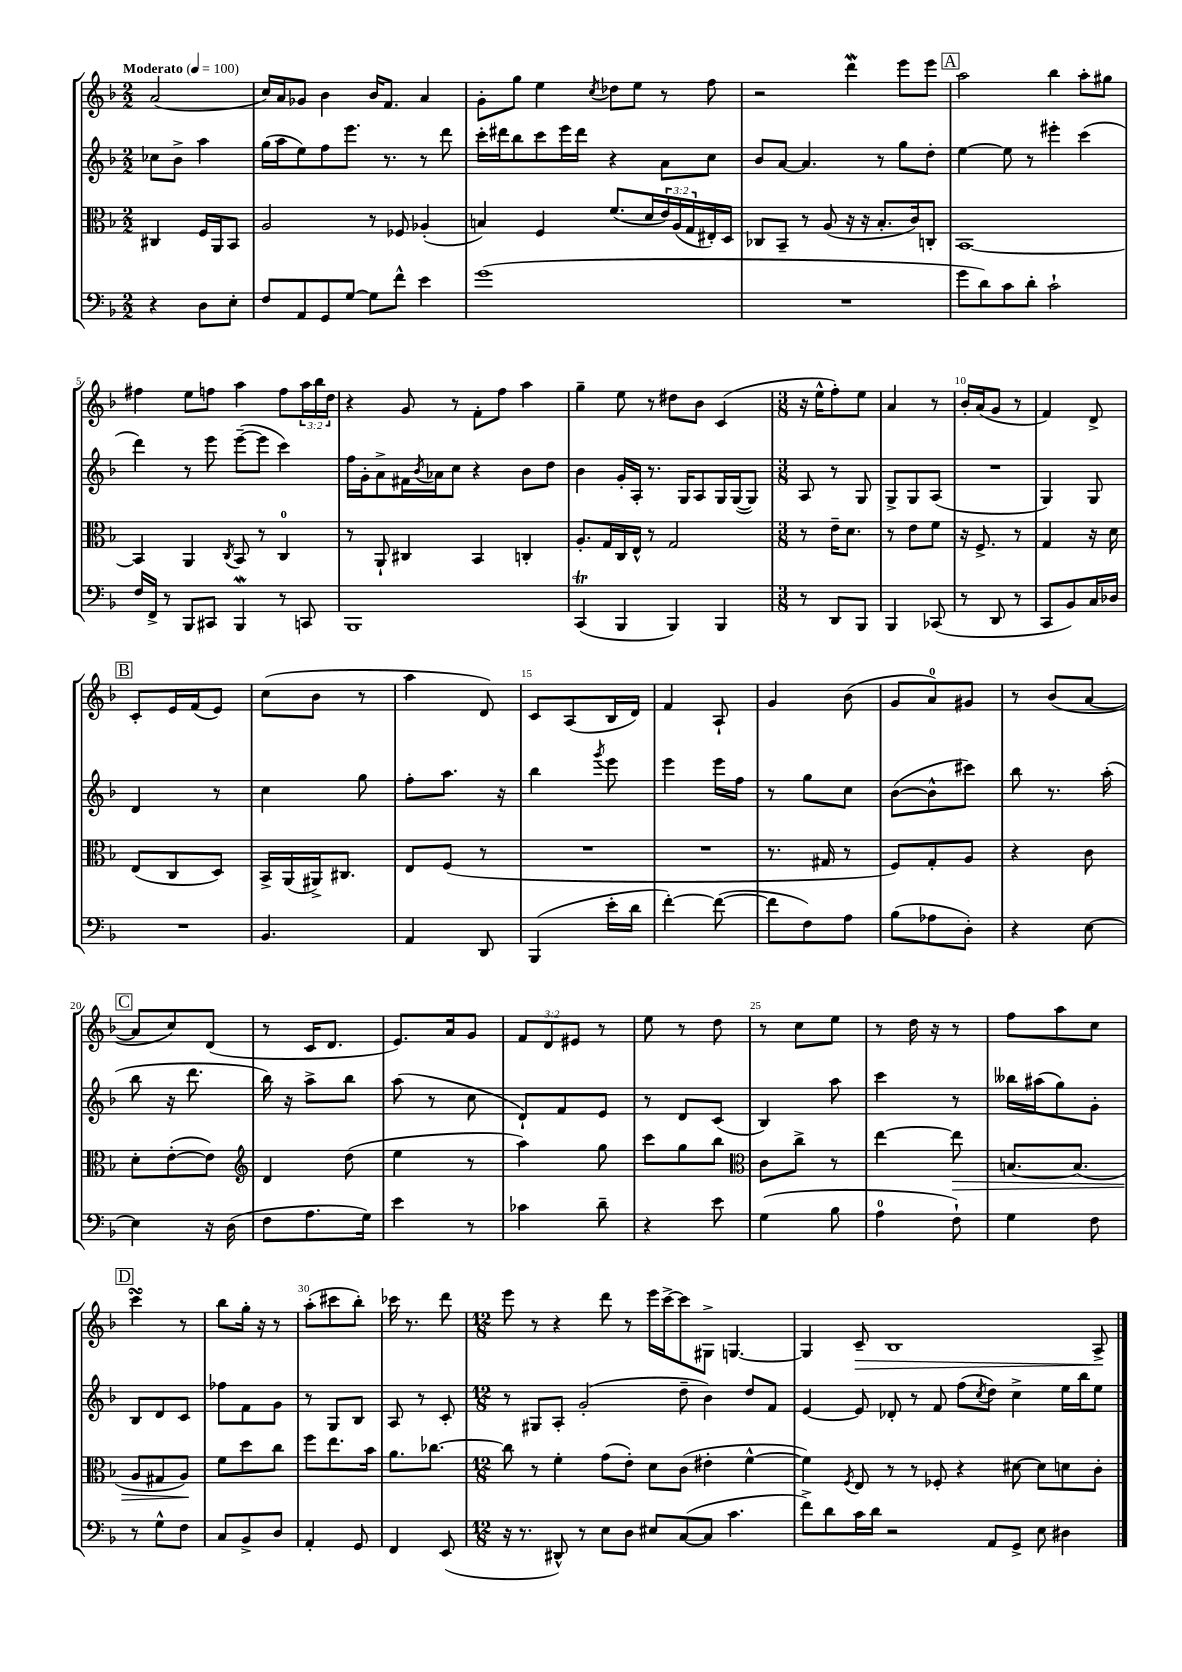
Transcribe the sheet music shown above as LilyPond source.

<<
\new StaffGroup <<
\new Staff = "s0" {
    \clef treble \key f \major \numericTimeSignature \time 2/2 \override Staff.TupletNumber.text = #tuplet-number::calc-fraction-text \partial 2 \tempo "Moderato" 4 = 100
    a'2( |
    c''16) a'16 ges'8 bes'4 bes'16 f'8. a'4 |
    g'8-. g''8 e''4 \acciaccatura { c''8 } des''8 e''8 r8 f''8 |
    r2 d'''4\mordent e'''8 e'''8 |
    \mark \markup { \box "A" } a''2 bes''4 a''8-. gis''8 |
    fis''4 e''8 f''8 a''4 f''8 \tuplet 3/2 { a''16 bes''16 d''16 } |
    r4 g'8 r8 f'8-. f''8 a''4 |
    g''4-- e''8 r8 dis''8 bes'8 c'4( |
    \numericTimeSignature \time 3/8 r16 e''16-^ f''8-.) e''8 |
    a'4 r8 |
    bes'16-. a'16( g'8 r8 |
    f'4) d'8-> |
    \mark \markup { \box "B" } c'8-. e'16 f'16( e'8) |
    c''8( bes'8 r8 |
    a''4 d'8) |
    c'8 a8( bes16 d'16) |
    f'4 a8-! |
    g'4 bes'8( |
    g'8 a'8-0) gis'8 |
    r8 bes'8( a'8~ |
    \mark \markup { \box "C" } a'8 c''8) d'8( |
    r8 c'16 d'8. |
    e'8.) a'16 g'8 |
    \tuplet 3/2 { f'8 d'8 eis'8 } r8 |
    e''8 r8 d''8 |
    r8 c''8 e''8 |
    r8 d''16 r16 r8 |
    f''8 a''8 c''8 |
    \mark \markup { \box "D" } c'''4\turn r8 |
    bes''8 g''16-. r16 r8 |
    a''8-.( cis'''8 bes''8-.) |
    ces'''16 r8. d'''8 |
    \numericTimeSignature \time 12/8 e'''8 r8 r4 d'''8 r8 e'''16 c'''16~-> c'''8 gis8-> g4.~ |
    g4 c'8--\> bes1 a8->\! \bar "|." |
}
\new Staff = "s1" {
    \clef treble \key f \major \numericTimeSignature \time 2/2 \partial 2
    ces''8 bes'8-> a''4 |
    g''16( a''16 e''8) f''8 e'''8. r8. r8 d'''8 |
    c'''16-. dis'''16 bes''8 c'''8 e'''16 dis'''16 r4 a'8 c''8 |
    bes'8 a'8~ a'4. r8 g''8 d''8-. |
    \mark \markup { \box "A" } e''4~ e''8 r8 eis'''4-. c'''4( |
    d'''4) r8 e'''8 e'''8~--( e'''8 c'''4) |
    f''16 g'16-. a'8-> fis'16 \acciaccatura { bes'8 } aes'16 c''8 r4 bes'8 d''8 |
    bes'4 g'16-. a16-. r8. g16 a8 g16 g16~( g8) |
    \numericTimeSignature \time 3/8 a8 r8 g8 |
    g8-> g8 a8( |
    R4. |
    g4) g8 |
    \mark \markup { \box "B" } d'4 r8 |
    c''4 g''8 |
    f''8-. a''8. r16 |
    bes''4 \acciaccatura { g'''8 } e'''8 |
    e'''4 e'''16 f''16 |
    r8 g''8 c''8 |
    bes'8~( bes'8-^ cis'''8) |
    bes''8 r8. a''16-.( |
    \mark \markup { \box "C" } bes''8 r16 d'''8. |
    bes''16) r16 a''8-> bes''8 |
    a''8( r8 c''8 |
    d'8-!) f'8 e'8 |
    r8 d'8 c'8( |
    bes4) a''8 |
    c'''4 r8 |
    beses''16 ais''16( g''8) g'8-. |
    \mark \markup { \box "D" } bes8 d'8 c'8 |
    fes''8 f'8 g'8 |
    r8 g8 bes8 |
    a8 r8 c'8-. |
    \numericTimeSignature \time 12/8 r8 gis8 a8-. g'2-.( d''8-- bes'4) d''8 f'8 |
    e'4~ e'8 des'8-. r8 f'8 f''8( \acciaccatura { c''8 } d''8) c''4-> e''16 bes''16 e''8 \bar "|." |
}
\new Staff = "s2" {
    \clef alto \key f \major \numericTimeSignature \time 2/2 \override Staff.TupletNumber.text = #tuplet-number::calc-fraction-text \partial 2
    cis4 f16 a,16 bes,8 |
    a2 r8 fes8 aes4-.( |
    b4) f4 f'8.( d'16 \tuplet 3/2 { e'16) a16( g16 } eis16-.) d16 |
    ces8 bes,8-- r8 a8( r16 r16 bes8.-. c'16) c8-. |
    \mark \markup { \box "A" } bes,1~ |
    bes,4 a,4 \acciaccatura { c8 } bes,8 r8 c4-0 |
    r8 a,8-! cis4 bes,4 c4-. |
    a8.-. g16 c16 e16-^ r8 g2 |
    \numericTimeSignature \time 3/8 r8 e'16-- d'8. |
    r8 e'8 f'8 |
    r16 f8.-> r8 |
    g4 r16 d'16 |
    \mark \markup { \box "B" } e8( c8 d8) |
    bes,16-> a,16( ais,16->) cis8. |
    e8 f8( r8 |
    R4. |
    R4. |
    r8. gis16 r8 |
    f8) g8-. a8 |
    r4 c'8 |
    \mark \markup { \box "C" } d'8-. e'8~-.( e'8) |
    \clef treble d'4 d''8( |
    e''4 r8 |
    a''4) g''8 |
    c'''8 g''8 bes''8 |
    \clef alto c'8 c''8-> r8 |
    e''4~ e''8\> |
    b8.~ b8.( |
    \mark \markup { \box "D" } a8 gis8 a8\!) |
    f'8 d''8 c''8 |
    f''8 e''8. bes'16 |
    a'8. ces''8.~ |
    \numericTimeSignature \time 12/8 ces''8 r8 f'4-. g'8( e'8-.) d'8 c'8( eis'4-. f'4~-^ |
    f'4) \acciaccatura { f8 } e8 r8 r8 fes8-. r4 dis'8~ dis'8 d'8 c'8-. \bar "|." |
}
\new Staff = "s3" {
    \clef bass \key f \major \numericTimeSignature \time 2/2 \partial 2
    r4 d8 e8-. |
    f8 a,8 g,8 g8~ g8 f'8-^ e'4 |
    g'1( |
    R1 |
    \mark \markup { \box "A" } g'8 d'8) c'8 d'8-. c'2-! |
    f16 f,16-> r8 bes,,8 cis,8 bes,,4\mordent r8 c,8 |
    bes,,1 |
    c,4\trill( bes,,4 bes,,4) bes,,4 |
    \numericTimeSignature \time 3/8 r8 d,8 bes,,8 |
    bes,,4 ces,8( |
    r8 d,8 r8 |
    c,8 bes,8) c16 des16 |
    \mark \markup { \box "B" } R4. |
    bes,4. |
    a,4 d,8 |
    bes,,4( e'16-. d'16 |
    f'4~-.) f'8~( |
    f'8 f8) a8 |
    bes8( aes8 d8-.) |
    r4 e8~ |
    \mark \markup { \box "C" } e4 r16 d16( |
    f8 a8. g16) |
    e'4 r8 |
    ces'4 d'8-- |
    r4 e'8 |
    g4( bes8 |
    a4-0 f8-!) |
    g4 f8 |
    \mark \markup { \box "D" } r8 g8-^ f8 |
    c8 bes,8-> d8 |
    a,4-. g,8 |
    f,4 e,8( |
    \numericTimeSignature \time 12/8 r16 r8. dis,8-^) r8 e8 d8 eis8 c8~( c8 c'4. |
    f'8->) d'8 c'16 d'16 r2 a,8 g,8-> e8 dis4 \bar "|." |
}
>>
>>
\layout { \context { \Score \override BarNumber.break-visibility = ##(#f #t #t) barNumberVisibility = #(every-nth-bar-number-visible 5) } }
